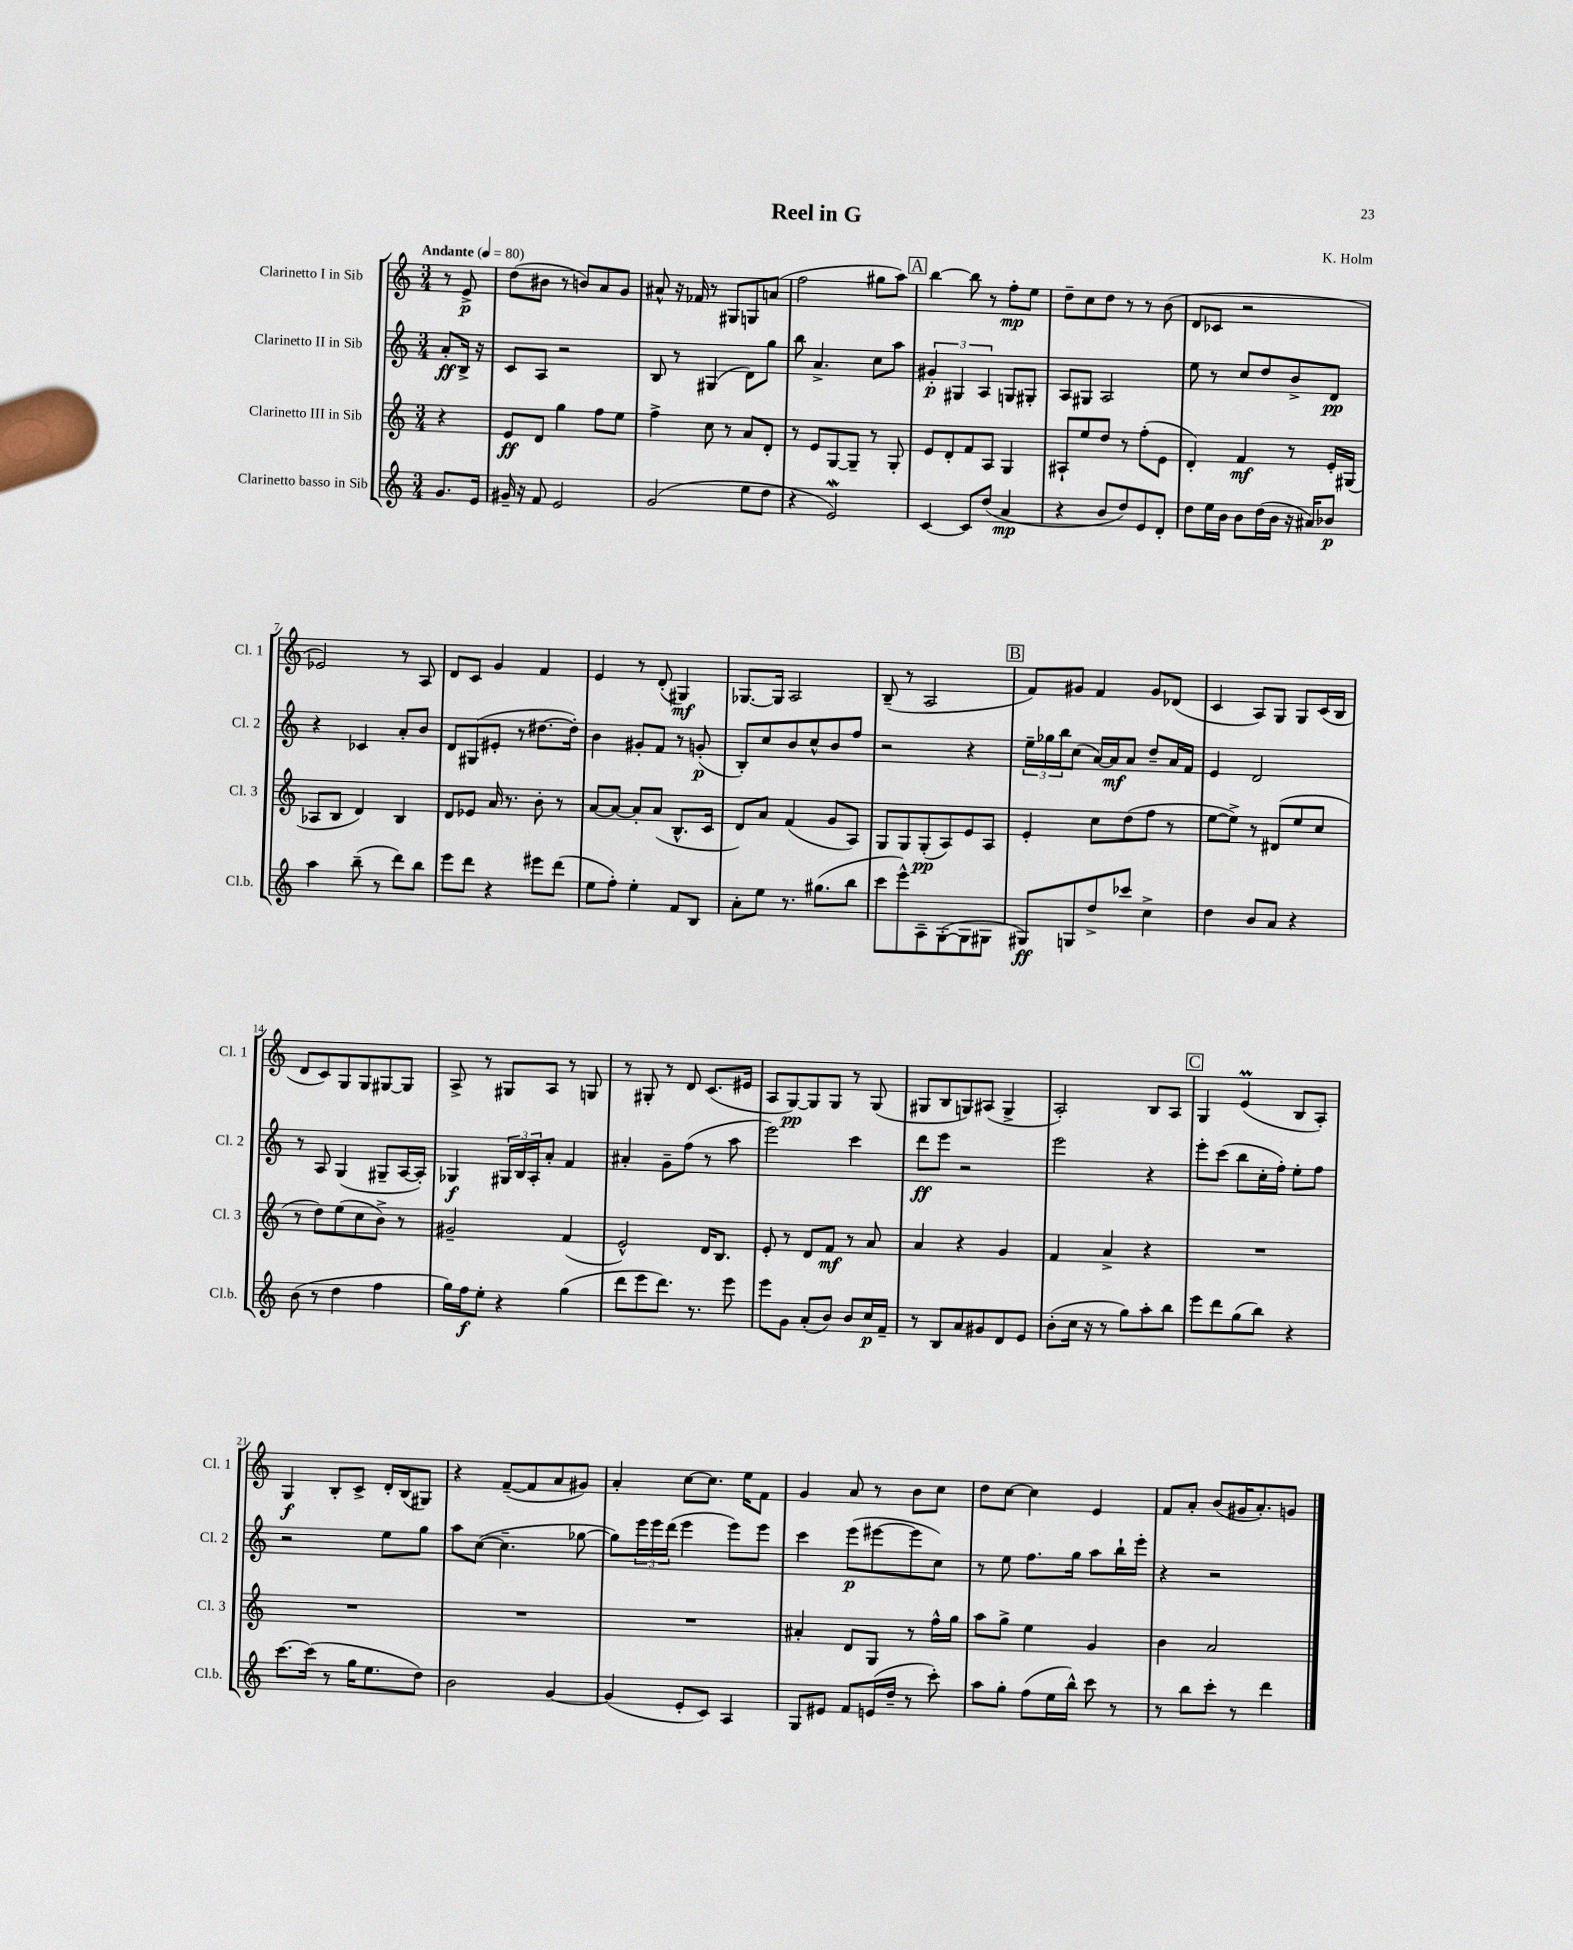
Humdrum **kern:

**kern	**dynam	**kern	**dynam	**kern	**dynam	**kern	**dynam
*part4	*part4	*part3	*part3	*part2	*part2	*part1	*part1
*staff4	*staff4	*staff3	*staff3	*staff2	*staff2	*staff1	*staff1
*I"Clarinetto basso in Sib	*	*I"Clarinetto III in Sib	*	*I"Clarinetto II in Sib	*	*I"Clarinetto I in Sib	*
*I'Cl.b.	*	*I'Cl. 3	*	*I'Cl. 2	*	*I'Cl. 1	*
*clefG2	*	*clefG2	*	*clefG2	*	*clefG2	*
*k[]	*	*k[]	*	*k[]	*	*k[]	*
*M3/4	*	*M3/4	*	*M3/4	*	*M3/4	*
*MM80	*	*MM80	*	*MM80	*	*MM80	*
=	=	=	=	=	=	=	=
!	!	!	!	!	!	!LO:TX:a:B:t=Andante	!
8.g/L	.	4r	.	8a'/L	ff	8r	.
.	.	.	.	16B^/Jk	.	8e^/	p
16e/Jk	.	.	.	16r	.	.	.
=1	=1	=1	=1	=1	=1	=1	=1
16g#X~/	.	8e/L	ff	8c/L	.	(8dd\L	.
16r	.	.	.	.	.	.	.
8f/	.	8d/J	.	8A/J	.	8b#X\J	.
2e/	.	4gg\	.	2r	.	8r	.
.	.	.	.	.	.	8bn/L)	.
.	.	8ff\L	.	.	.	8a/	.
.	.	8ee\J	.	.	.	8g/J	.
=2	=2	=2	=2	=2	=2	=2	=2
(2g/	.	4ff^\	.	8B/	.	8a#X^^/	.
.	.	.	.	8r	.	16r	.
.	.	.	.	.	.	16f-X/	.
.	.	8cc\	.	(4G#X/	.	8r	.
.	.	8r	.	.	.	8G#X/L	.
8ee\L	.	8a/L	.	8d\L)	.	8Gn/	.
8dd\J	.	8d'/J	.	8gg\J	.	(8an/J	.
=3	=3	=3	=3	=3	=3	=3	=3
4r	.	8r	.	8bb\	.	2ff\	.
.	.	8e/L	.	4.a^/	.	.	.
2eW/)	.	[8G/	.	.	.	.	.
.	.	8G~/J]	.	.	.	.	.
.	.	8r	.	8cc\L	.	8gg#X\L	.
.	.	8G'/	.	8aa\J	.	8aa\J)	.
!!LO:REH:place=s1:t=A
=4	=4	=4	=4	=4	=4	=4	=4
[4c/	.	8e/L	.	6g#X'/	p	[4bb\	.
.	.	8d'/	.	.	.	.	.
.	.	.	.	6G#X/	.	.	.
8c/L]	.	8f/	.	.	.	8bb\]	.
.	.	.	.	6A/	.	.	.
(8dd/J	.	8A/J	.	.	.	8r	.
4a/	mp	4G/	.	8Gn/L	.	8ff'\L	mp
.	.	.	.	8G#X'/J	.	8ee\J	.
=5	=5	=5	=5	=5	=5	=5	=5
4r	.	8A#X`/L	.	8A/L	.	8dd~\L	.
.	.	8ee/	.	8G#X/J	.	8cc\	.
8b/L	.	8dd/J	.	2A/	.	8dd\J	.
8dd/)	.	8r	.	.	.	8r	.
8e/	.	(8ff'\L	.	.	.	8r	.
8d'/J	.	8e\J	.	.	.	(8b\	.
=6	=6	=6	=6	=6	=6	=6	=6
8dd\L	.	4d'/)	.	8ee\	.	8d/L	.
16ee\L	.	.	.	8r	.	8c-X/J	.
16b\JJ	.	.	.	.	.	.	.
8b\L	.	4f/	mf	8cc/L	.	2r	.
(16dd\L	.	.	.	8dd/	.	.	.
16b\JJ	.	.	.	.	.	.	.
16r	.	8r	.	8b^/	.	.	.
16a#X/KL)	.	.	.	.	.	.	.
8b-X/J	p	16e'/LL	.	8d/J	pp	.	.
.	.	(16G#X/JJ	.	.	.	.	.
!!LO:LB:g=z
=7	=7	=7	=7	=7	=7	=7	=7
4aa\	.	8A-X/L	.	4r	.	2e-X/)	.
.	.	8B/J	.	.	.	.	.
(8bb~\	.	4d/)	.	4c-X/	.	.	.
8r	.	.	.	.	.	.	.
8ddd\L)	.	4B/	.	8a'/L	.	8r	.
8bb\J	.	.	.	8b/J	.	8A/	.
=8	=8	=8	=8	=8	=8	=8	=8
8eee\L	.	8d/L	.	8d/L	.	8d/L	.
8ddd\J	.	8e-X/J	.	(8G#X/	.	8c/J	.
4r	.	16a/	.	8e#X'/J	.	4g/	.
.	.	8.r	.	.	.	.	.
.	.	.	.	8r	.	.	.
8eee#X\L	.	8b'\	.	[8.dd#X\L	.	4f/	.
(8ddd\J	.	8r	.	.	.	.	.
.	.	.	.	16dd#'\Jk])	.	.	.
=9	=9	=9	=9	=9	=9	=9	=9
8ee\L	.	[8a/L	.	4b\	.	4e/	.
8ff'\J)	.	8a/J_	.	.	.	.	.
4ee'\	.	8a'/L]	.	8g#X'/L	.	8r	.
.	.	(8a/J	.	8f/J	.	(8d'/	.
8f/L	.	8.B^^/L	.	8r	.	4G#X/)	mf
8B/J	.	.	.	(8gn'/	p	.	.
.	.	16c/Jk	.	.	.	.	.
=10	=10	=10	=10	=10	=10	=10	=10
8a'\L	.	8d/L)	.	8B'/L)	.	[8.G-X/L	.
8ee\J	.	8a/J	.	8cc/	.	.	.
.	.	.	.	.	.	16G-/Jk]	.
8.r	.	(4f/	.	8b/	.	2A/	.
.	.	.	.	8cc^^/	.	.	.
(8.gg#X\L	.	.	.	.	.	.	.
.	.	8g/L	.	8b/	.	.	.
8bb\J	.	8A/J)	.	8ff/J	.	.	.
=11	=11	=11	=11	=11	=11	=11	=11
8ccc\L	.	8G/L	.	2r	.	(8B~/	.
8eee^^\)	.	8G/	.	.	.	8r	.
8A~\	.	(8G'/	pp	.	.	2A/	.
([8G'\	.	8A/)	.	.	.	.	.
8G\]	.	8e/	.	4r	.	.	.
8G#X\J	.	8A/J	.	.	.	.	.
!!LO:REH:place=s1:t=B
=12	=12	=12	=12	=12	=12	=12	=12
8G#X/L)	ff	4e'/	.	24ee~\LL	.	8f/L)	.
.	.	.	.	24gg-X\	.	.	.
.	.	.	.	24bb\J	.	.	.
8Gn/	.	.	.	(8cc\J	.	8g#X/J	.
8dd^/	.	8cc\L	.	[16a/LL)	.	4f/	.
.	.	.	.	16a/J]	mf	.	.
8ccc-X/J	.	(8dd\	.	8a/J	.	.	.
4cc^\	.	8ff\J	.	8dd~/L	.	8g#/L	.
.	.	8r	.	16a/L	.	(8d-X/J	.
.	.	.	.	16f/JJ	.	.	.
=13	=13	=13	=13	=13	=13	=13	=13
4dd\	.	[8ee\L	.	4e/	.	4c/	.
.	.	8ee^\J])	.	.	.	.	.
8b/L	.	8r	.	2d/	.	8A/L)	.
8a/J	.	(8d#X/L	.	.	.	8G/J	.
4r	.	8ee/	.	.	.	8G/L	.
.	.	8cc/J	.	.	.	(16c/L	.
.	.	.	.	.	.	16B/JJ	.
!!LO:LB:g=z
=14	=14	=14	=14	=14	=14	=14	=14
(8b\	.	8r	.	8r	.	8d/L	.
8r	.	8dd\L)	.	8A/	.	8c/)	.
4dd\	.	(8ee\	.	(4G/	.	8G/	.
.	.	8cc\	.	.	.	8G/	.
4ff\	.	8b^\J)	.	8G#X~/L	.	[8G#X/	.
.	.	8r	.	[16A/L	.	8G#/J]	.
.	.	.	.	16A'/JJ])	.	.	.
=15	=15	=15	=15	=15	=15	=15	=15
16gg\LL)	.	2g#X~/	.	4G-X/	f	8A^/	.
16ff\J	f	.	.	.	.	.	.
8ee'\J	.	.	.	.	.	8r	.
4r	.	.	.	24G#X/LL	.	8G#X/L	.
.	.	.	.	24B/	.	.	.
.	.	.	.	24A'/J	.	.	.
.	.	.	.	8a'/J	.	8A/J	.
(4gg\	.	(4f/	.	4f/	.	8r	.
.	.	.	.	.	.	8Gn/	.
=16	=16	=16	=16	=16	=16	=16	=16
8ddd\L	.	2e^^/)	.	4a#X'/	.	8r	.
8eee\	.	.	.	.	.	8G#X'/	.
8.ddd\J)	.	.	.	8g~\L	.	8r	.
.	.	.	.	(8ff\J	.	8d/	.
8.r	.	.	.	.	.	.	.
.	.	16d/KL	.	8r	.	(8.c/L	.
.	.	8.B/J	.	.	.	.	.
8eee\	.	.	.	8aa\	.	.	.
.	.	.	.	.	.	16e#X/Jk	.
=17	=17	=17	=17	=17	=17	=17	=17
8eee\L	.	8e'/	.	2eee\)	.	8A/L	.
8g\J	.	8r	.	.	.	[8G/)	pp
(8a'/L	.	8d/L	.	.	.	8G/]	.
8b/J)	.	8f/J	mf	.	.	8G/J	.
8b/L	.	8r	.	4ccc\	.	8r	.
16cc/L	p	8a/	.	.	.	(8G/	.
16f~/JJ	.	.	.	.	.	.	.
=18	=18	=18	=18	=18	=18	=18	=18
8r	.	4a/	.	8ddd\L	ff	8G#X/L	.
8B/L	.	.	.	8eee\J	.	8B/	.
8a/	.	4r	.	2r	.	8Gn/)	.
8g#X/	.	.	.	.	.	(8A#X/J	.
8d/	.	4g/	.	.	.	4G^/	.
8e/J	.	.	.	.	.	.	.
=19	=19	=19	=19	=19	=19	=19	=19
(8b'\L	.	4f/	.	2eee\	.	2A'/)	.
16cc\Jk	.	.	.	.	.	.	.
16r	.	.	.	.	.	.	.
8r	.	4a^/	.	.	.	.	.
8gg\L)	.	.	.	.	.	.	.
8aa'\	.	4r	.	4r	.	8B/L	.
8bb\J	.	.	.	.	.	8A/J	.
!!LO:REH:place=s1:t=C
=20	=20	=20	=20	=20	=20	=20	=20
8eee\L	.	2.r	.	8eee'\L	.	4G/	.
8ddd\	.	.	.	(8ccc\J	.	.	.
(8gg\	.	.	.	8bb\L	.	(4em/	.
8bb\J)	.	.	.	16cc'\L	.	.	.
.	.	.	.	16ff'\JJ)	.	.	.
4r	.	.	.	8ee'\L	.	8B/L	.
.	.	.	.	8ff\J	.	8A'/J)	.
!!LO:LB:g=z
=21	=21	=21	=21	=21	=21	=21	=21
[8.ccc\L	.	2.r	.	2r	.	4G/	f
(16ccc\Jk]	.	.	.	.	.	.	.
8r	.	.	.	.	.	8B'/L	.
16gg\KL	.	.	.	.	.	8c^/J	.
8.ee\	.	.	.	.	.	.	.
.	.	.	.	8ee\L	.	16d'/LL	.
.	.	.	.	.	.	(16B/J	.
8dd\J)	.	.	.	8gg\J	.	8G#X/J)	.
=22	=22	=22	=22	=22	=22	=22	=22
2b\	.	2.r	.	8aa\L	.	4r	.
.	.	.	.	([8cc\J	.	.	.
.	.	.	.	4.cc~\]	.	([8f~/L	.
.	.	.	.	.	.	8f/]	.
[4g/	.	.	.	.	.	8a/	.
.	.	.	.	[8gg-X\	.	8g#X/J)	.
=23	=23	=23	=23	=23	=23	=23	=23
(4g/]	.	2.r	.	8gg-\L])	.	4a'/	.
.	.	.	.	24eee\L	.	.	.
.	.	.	.	24eee\	.	.	.
.	.	.	.	(24ddd\JJ	.	.	.
8e'/L	.	.	.	4eee\	.	[8cc\L	.
8c/J)	.	.	.	.	.	8.cc\J]	.
4A/	.	.	.	8eee\L)	.	.	.
.	.	.	.	.	.	16ee\KL	.
.	.	.	.	8eee\J	.	8f\J	.
=24	=24	=24	=24	=24	=24	=24	=24
8G/L	.	4a#X'/	.	4ccc\	.	4g/	.
8e#X/J	.	.	.	.	.	.	.
8f/L	.	8d/L	.	(8eee\L	p	8a/	.
(16en/L	.	8G/J	.	[8eee#X\	.	8r	.
16dd~/JJ	.	.	.	.	.	.	.
8r	.	8r	.	8eee#\]	.	8b\L	.
8ccc'\)	.	16ff^^\LL	.	8cc\J)	.	8cc\J	.
.	.	16gg\JJ	.	.	.	.	.
=25	=25	=25	=25	=25	=25	=25	=25
8aa\L	.	8aa\L	.	8r	.	8dd\L	.
8gg'\J	.	8gg^\J	.	8ee\	.	[8cc\J	.
(8ff\L	.	4ee\	.	8.ff\L	.	4cc\]	.
16ee\L	.	.	.	.	.	.	.
16bb^^\JJ)	.	.	.	16gg\Jk	.	.	.
8ccc\	.	4g/	.	8aa\L	.	4e/	.
8r	.	.	.	16bb`\L	.	.	.
.	.	.	.	16eee'\JJ	.	.	.
=26	=26	=26	=26	=26	=26	=26	=26
8r	.	4b\	.	4r	.	8f/L	.
8bb\L	.	.	.	.	.	8a'/J	.
8ccc'\J	.	2a/	.	2r	.	(8b/L	.
8r	.	.	.	.	.	16g#X/K	.
.	.	.	.	.	.	8.a'/)	.
4ddd\	.	.	.	.	.	.	.
.	.	.	.	.	.	8gn/J	.
==	==	==	==	==	==	==	==
*-	*-	*-	*-	*-	*-	*-	*-
